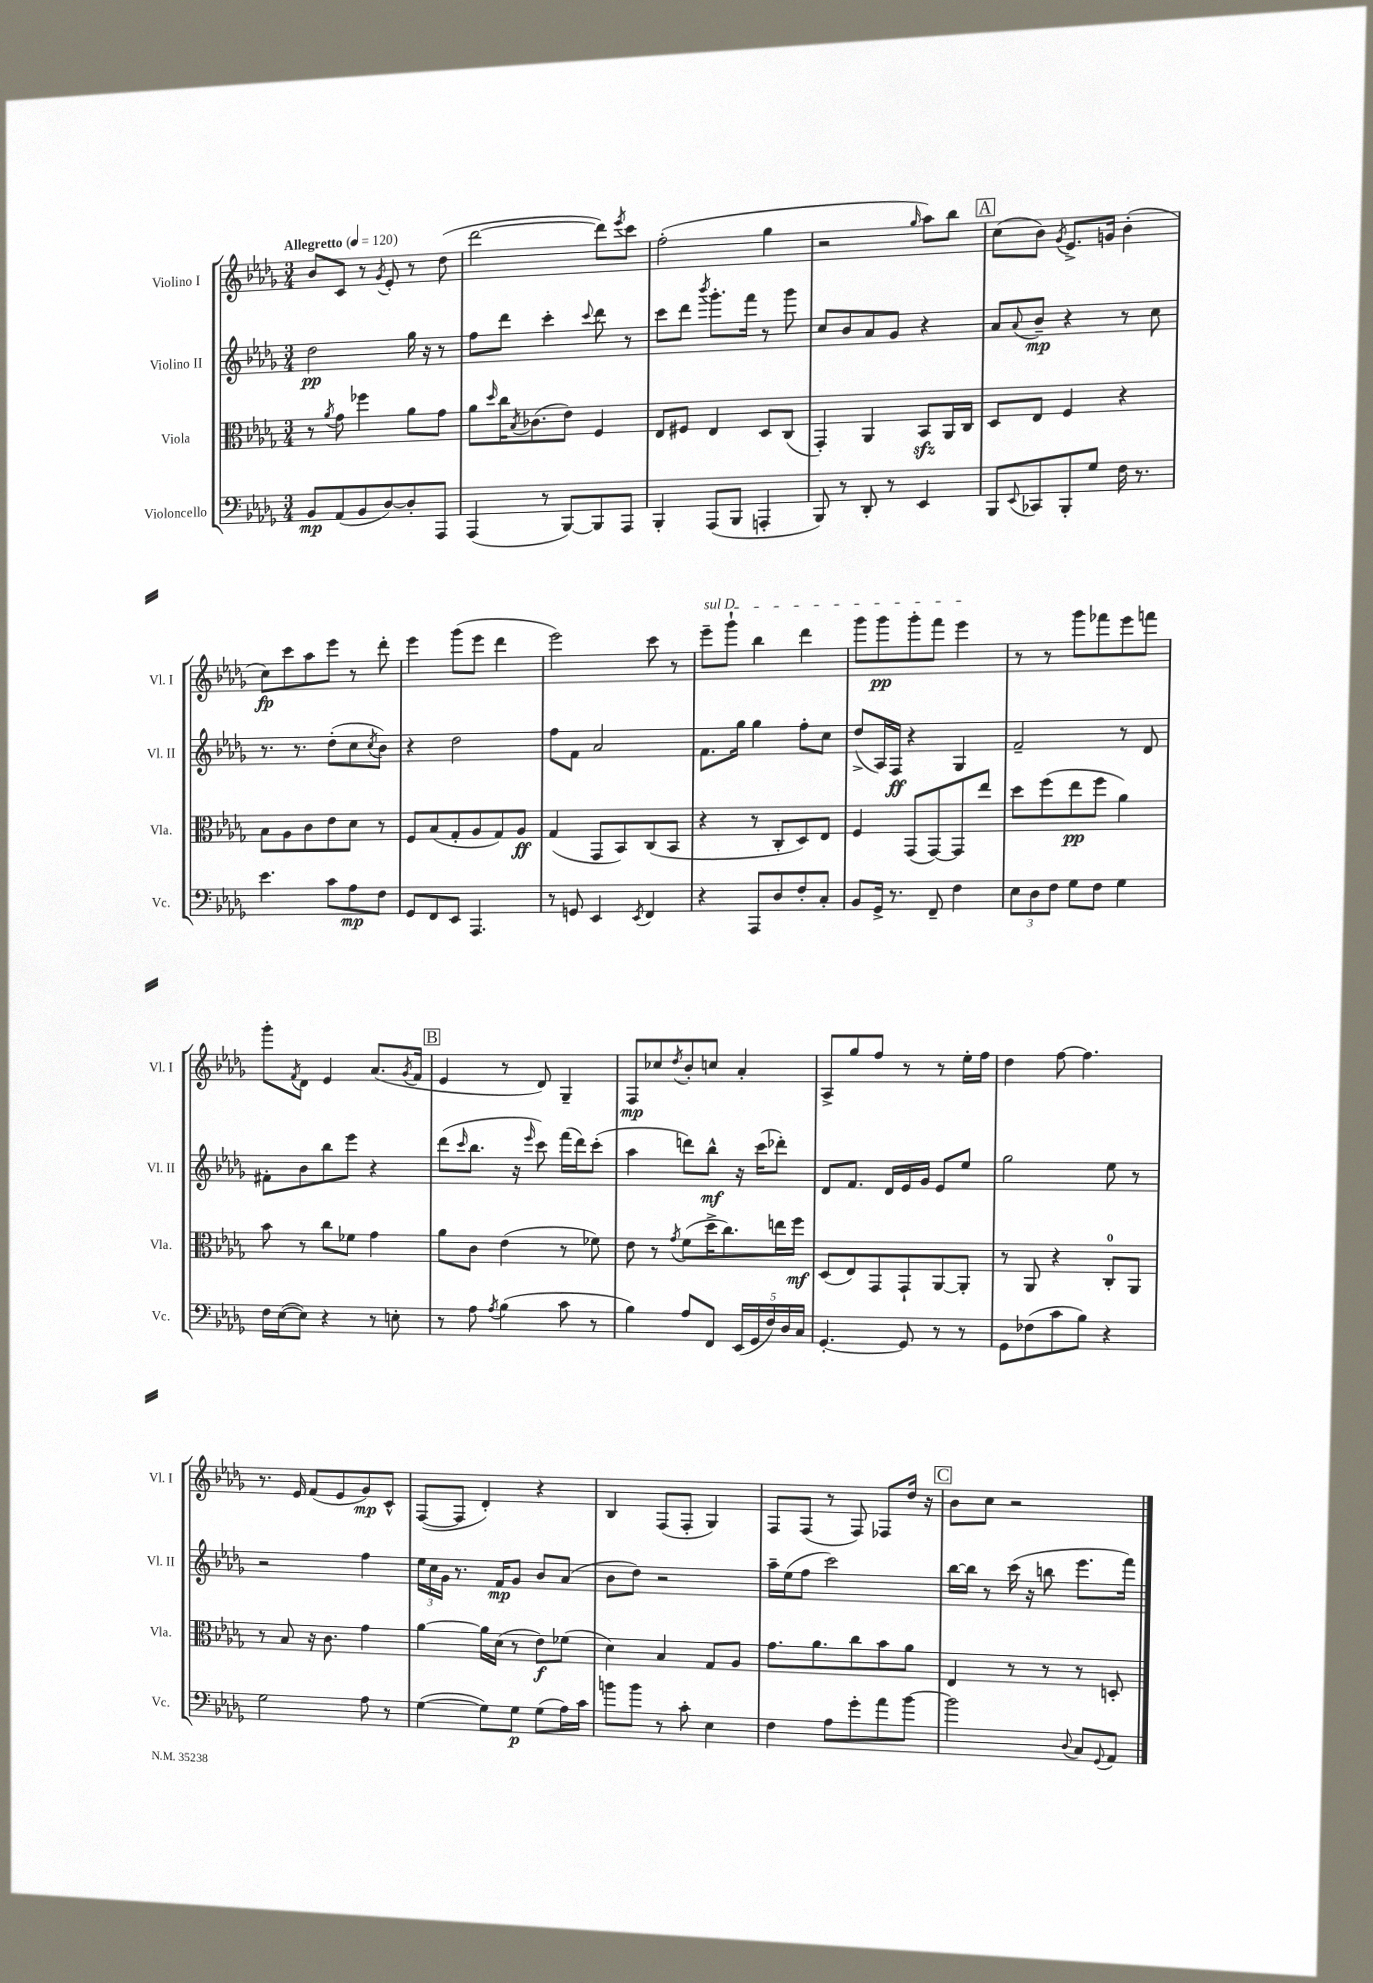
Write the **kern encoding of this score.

**kern	**kern	**kern	**kern
*staff4	*staff3	*staff2	*staff1
*clefF4	*clefC3	*clefG2	*clefG2
*k[b-e-a-d-g-]	*k[b-e-a-d-g-]	*k[b-e-a-d-g-]	*k[b-e-a-d-g-]
*M3/4	*M3/4	*M3/4	*M3/4
*MM120	*MM120	*MM120	*MM120
8BB-/L	8r	2dd-\	8b-/L
.	8qa-/	.	.
(8AA-/	8g-\	.	8c/J
8BB-/	4ff-\	.	8r
.	.	.	8qg-/
[8D-/)	.	.	8e-'/
8D-'/]	8a-\L	16gg-\	8r
.	.	16r	.
8AAA-/J	8g-\J	8r	(8dd-\
=	=	=	=
(4AAA-/	8a-\L	8ff\L	[2ddd-\
.	16qqdd-/	.	.
.	16cc\K	8ddd-\J	.
.	8qB-/	.	.
.	(8.c-\	.	.
8r	.	4ccc'\	.
[8BBB-/L)	8e-\J)	.	.
.	.	8qqccc/	.
8BBB-/]	4F/	8ddd-\	8ddd-\]L)
.	.	.	8qeee-/
8AAA-/J	.	8r	8ccc\J
=	=	=	=
4BBB-'/	8E-/L	8ccc\L	(2ff'\
.	8F#/J	8ddd-\J	.
.	.	8qbbb-/	.
(8AAA-/L	4E-/	8.ggg-'\L	.
8BBB-/J	.	.	.
.	.	16fff\Jk	.
4AAA'/	8D-/L	8r	4gg-\
.	(8C/J	8ggg-\	.
=	=	=	=
8BBB-/)	4GG-'/)	8cc/L	2r
8r	.	8b-/	.
8DD-'/	4AA-/	8a-/	.
8r	.	8g-/J	.
.	.	.	16qqgg-/
4EE-/	8BB-/L	4r	8aa-\L)
.	16AA-/L	.	8bb-\J
.	16C/JJ	.	.
=	=	=	=
8BBB-/L	8D-/L	8a-/L	(8cc\L
8qqEE-/	.	8qqa-/	.
8CC-/	8E-/J	8b-~/J	8b-\J)
.	.	.	8qg-/
8BBB-'/	4F/	4r	8.e-^/L
8G-/J	.	.	.
.	.	.	16g/Jk
16F\	4r	8r	(4b-'\
8.r	.	.	.
.	.	8cc\	.
=	=	=	=
4.e-\	8B-\L	8.r	8cc\L)
.	8A-\	.	8ccc\
.	.	8.r	.
.	8c\	.	8aa-\
8c\L	8e-\	(8dd-'\L	8eee-\J
8A-\	8d-\J	8cc\	8r
.	.	8qcc/	.
8F\J	8r	8b-\J)	8ddd-'\
=	=	=	=
8GG-/L	8F/L	4r	4eee-\
8FF/	(8B-/	.	.
8EE-/J	8G-'/	2dd-\	(8ggg-\L
4.AAA-/	8A-/	.	8eee-\J
.	8G-/)	.	4ddd-\
.	8A-/J	.	.
=	=	=	=
8r	(4G-/	8ff\L	2eee-\)
8GG/	.	8f\J	.
4EE-/	8GG-/L	2a-/	.
.	8BB-/)	.	.
8qEE-/	.	.	.
4FF/	(8C/	.	8ccc\
.	8BB-/J	.	8r
=	=	=	=
4r	4r	8.f\L	8eee-~\L
.	.	.	8ggg-`\J
.	.	16gg-\Jk	.
8AAA-/L	8r	4gg-\	4bb-\
8D-/	8C'/L	.	.
8F'/	8D-/)	8ff'\L	4ddd-\
8C'/J	8E-/J	8cc\J	.
=	=	=	=
8BB-/L	4F/	(8dd-^/L	8ggg-\L
16GG-^/Jk	.	16A-/L)	8ggg-\
8.r	.	16F/JJ	.
.	(8GG-/L	4r	8ggg-'\
8FF~/	[8GG-/)	.	8fff\J
4F\	8GG-/]	4G-/	4eee-\
.	8ee-/J	.	.
=	=	=	=
12E-\L	8dd-\L	2f~/	8r
12D-\	.	.	.
.	(8ff\	.	8r
12F\J	.	.	.
8G-\L	8ee-\	.	8ggg-\L
8F\J	8ff\J	.	8fff-\
4G-\	4a-\)	8r	8eee-\
.	.	8d-/	8fff\J
=	=	=	=
16F\LL	8b-\	8f#'\L	8ggg-'\L
([16E-\J	.	.	.
.	.	.	8qf/
8E-\]J)	8r	8b-\	8d-\J
4r	8cc\L	8bb-\	4e-/
.	8f-\J	8eee-\J	.
8r	4g-\	4r	(8.a-/L
8E'\	.	.	.
.	.	.	8qg-/
.	.	.	16f/Jk
=	=	=	=
8r	8a-\L	(8ddd-\L	4e-/
.	.	16qqccc/	.
8A-\	8c\J	8.bb-\J	.
8qA-/	.	.	.
(4B-\	(4e-\	.	8r
.	.	16r	.
.	.	16qqeee-/	.
.	.	8ccc\)	8d-/)
8c\	8r	(16fff\LL	4G-~/
.	.	16ddd-\J)	.
8r	8f-\)	(8ccc'\J	.
=	=	=	=
4B-\)	8e-\	4aa-\	8F/L
.	8r	.	8cc-/
.	8qg-/	.	8qdd-/
8A-/L	(8f\L	8ddd\L)	8b-'/
8FF/J	16dd-^\K	8bb-^^\J	8cc/J
.	8.cc\)	.	.
(20EE-/LL	.	16r	4a-'/
20GG-/	.	.	.
.	.	(16ccc\LK	.
20F/)	.	.	.
.	16ee\L	8ddd-'\J)	.
20D-/	.	.	.
.	16ff\JJ	.	.
20C/JJ	.	.	.
=	=	=	=
[4.GG-'/	(8D-/L	8d-/L	8A-^/L
.	8E-/)	8.f/J	8gg-/
.	8GG-/	.	8ff/J
.	.	16d-/LL	.
8GG-/]	8GG-`/	16e-/	8r
.	.	16g-/JJ	.
8r	[8AA-/	8e-/L	8r
8r	8AA-'/]J	8ee-/J	16ee-'\LL
.	.	.	16ff\JJ
=	=	=	=
8GG-\L	8r	2gg-\	4dd-\
(8F-\	8AA-/	.	.
8c\	4r	.	[8ff\
8B-\J)	.	.	4.ff\]
4r	8C'/L	8ee-\	.
.	8AA-/J	8r	.
=	=	=	=
2G-\	8r	2r	8.r
.	8B-/	.	.
.	.	.	16e-/
.	16r	.	(8f/L
.	8.c\	.	.
.	.	.	8e-/
8A-\	4g-\	4ff\	8g-/)
8r	.	.	8c^^/J
=	=	=	=
([4G-\	[4a-\	24ee-\LL	([8F/L
.	.	24cc\	.
.	.	24g-\JJ	.
.	.	8.r	8F/]J
8G-\]L)	16a-\]LL	.	4d-'/)
.	(16d-\JJ	16f/LK	.
8G-\J	8r	8g-/J	.
(8G-\L	8e-\L)	8b-/L	4r
16A-\L)	(8f-\J	(8a-/J	.
16c\JJ	.	.	.
=	=	=	=
8b\L	4d-\)	8b-\L	4B-/
8b\J	.	8dd-\J)	.
8r	4B-/	2r	(8F/L
8c'\	.	.	8F'/J
4E-\	8G-/L	.	4G-/)
.	8A-/J	.	.
=	=	=	=
4F\	8.g-\L	16aa-~\LL	8F/L
.	.	(16ee-\J	.
.	.	8ff\J	(8F/J
.	8.a-\	.	.
8A-\L	.	2ccc\)	8r
8g-'\	8cc\	.	8F/)
8a-\	8b-\	.	8F-/L
[8b-\J	8a-\J	.	16dd-/Jk
.	.	.	16r
=	=	=	=
2b-\]	4E-/	[16bb-\LL	8b-\L
.	.	16bb-\]JJ	.
.	.	8r	8cc\J
.	8r	(16ccc\	2r
.	.	16r	.
.	8r	8bb\	.
8qqD-/	.	.	.
8C/L	8r	8.eee-\L	.
8qqGG-/	.	.	.
8AA-/J	8D'/	.	.
.	.	16fff\Jk)	.
==	==	==	==
*-	*-	*-	*-
